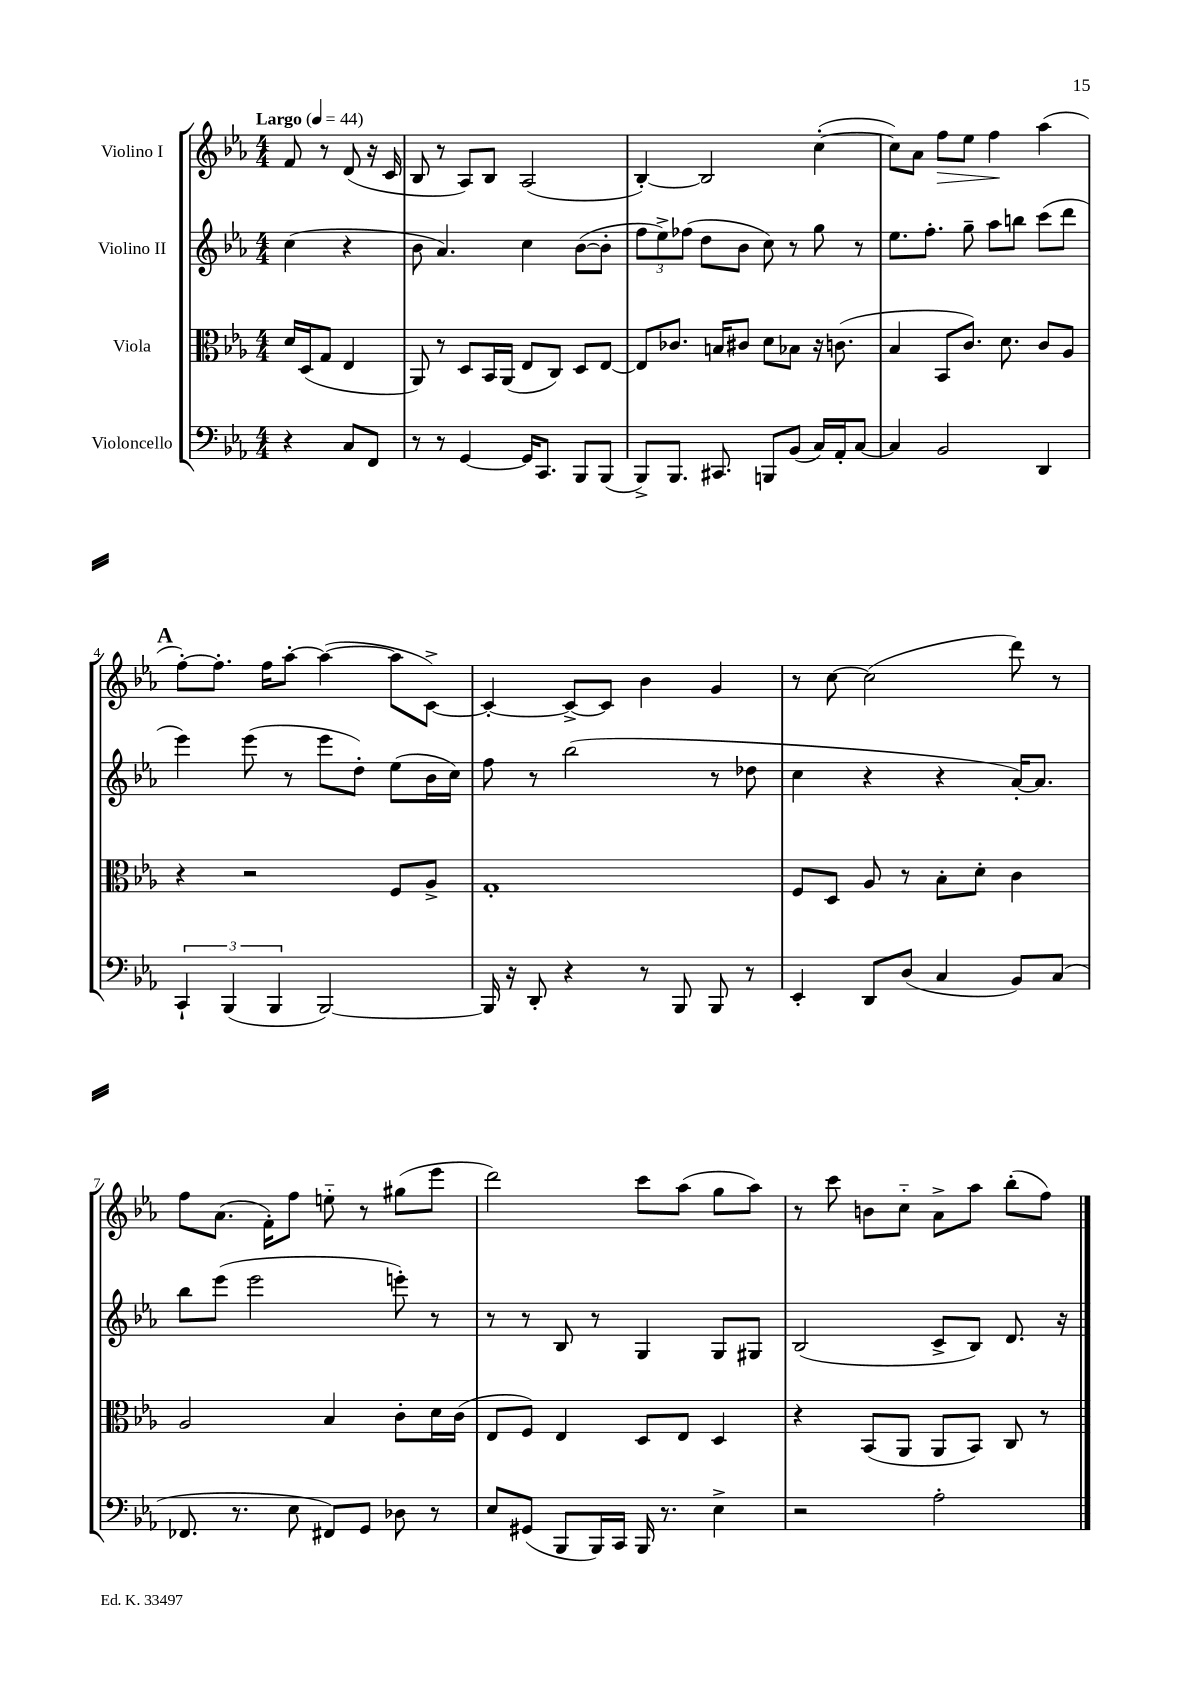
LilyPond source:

<<
\new StaffGroup <<
\new Staff = "s0" \with { instrumentName = "Violino I" } {
    \clef treble \key ees \major \numericTimeSignature \time 4/4 \partial 2 \tempo "Largo" 4 = 44
    \autoBeamOff f'8 r8 d'8( r16 c'16 |
    bes8 r8 aes8[) bes8] aes2( |
    bes4~-.) bes2 c''4~-.( |
    c''8[) aes'8] f''8[\> ees''8] f''4\! aes''4( |
    \mark \markup { \bold "A" } f''8[~-.) f''8.]-. f''16[ aes''8]~-. aes''4~( aes''8[ c'8]~->) |
    c'4~-. c'8[~-> c'8] bes'4 g'4 |
    r8 c''8~ c''2( d'''8) r8 |
    f''8[ aes'8.]( f'16[-.) f''8] e''8-_ r8 gis''8[( ees'''8] |
    d'''2) c'''8[ aes''8]( g''8[ aes''8]) |
    r8 c'''8 b'8[ c''8]-_ aes'8[-> aes''8] bes''8[-.( f''8]) \bar "|." |
}
\new Staff = "s1" \with { instrumentName = "Violino II" } {
    \clef treble \key ees \major \numericTimeSignature \time 4/4 \partial 2
    \autoBeamOff c''4( r4 |
    bes'8 aes'4.) c''4 bes'8[~( bes'8]-. |
    \tuplet 3/2 { f''8[ ees''8->) fes''8]( } d''8[ bes'8] c''8) r8 g''8 r8 |
    ees''8.[ f''8.]-. g''8-- aes''8[ b''8] c'''8[( d'''8] |
    \mark \markup { \bold "A" } ees'''4) ees'''8( r8 ees'''8[ d''8]-.) ees''8[( bes'16 c''16]) |
    f''8 r8 bes''2( r8 des''8 |
    c''4 r4 r4 aes'16[~-.) aes'8.] |
    bes''8[ ees'''8]( ees'''2 e'''8-.) r8 |
    r8 r8 bes8 r8 g4 g8[ gis8] |
    bes2( c'8[-> bes8]) d'8. r16 \bar "|." |
}
\new Staff = "s2" \with { instrumentName = "Viola" } {
    \clef alto \key ees \major \numericTimeSignature \time 4/4 \partial 2
    \autoBeamOff d'16[ d16( g8] ees4 |
    aes,8) r8 d8[ bes,16 aes,16]( ees8[ c8]) d8[ ees8]~ |
    ees8[ ces'8.] b16[ cis'8] d'8[ bes8] r16 c'8.( |
    bes4 bes,8[ c'8.]) d'8. c'8[ aes8] |
    \mark \markup { \bold "A" } r4 r2 f8[ aes8]-> |
    g1-. |
    f8[ d8] aes8 r8 bes8[-. d'8]-. c'4 |
    aes2 bes4 c'8[-. d'16 c'16]( |
    ees8[ f8]) ees4 d8[ ees8] d4 |
    r4 bes,8[( aes,8] aes,8[ bes,8]) c8 r8 \bar "|." |
}
\new Staff = "s3" \with { instrumentName = "Violoncello" } {
    \clef bass \key ees \major \numericTimeSignature \time 4/4 \partial 2
    \autoBeamOff r4 c8[ f,8] |
    r8 r8 g,4~ g,16[ c,8.] bes,,8[ bes,,8]( |
    bes,,8[->) bes,,8.] cis,8. b,,8[ bes,8]( c16[) aes,16-. c8]~ |
    c4 bes,2 d,4 |
    \mark \markup { \bold "A" } \tuplet 3/2 { c,4-! bes,,4( bes,,4 } bes,,2~) |
    bes,,16 r16 d,8-. r4 r8 bes,,8 bes,,8 r8 |
    ees,4-. d,8[ d8]( c4 bes,8[) c8]( |
    fes,8. r8. ees8 fis,8[) g,8] des8 r8 |
    ees8[ gis,8]( bes,,8[ bes,,16) c,16] bes,,16 r8. ees4-> |
    r2 aes2-. \bar "|." |
}
>>
>>
